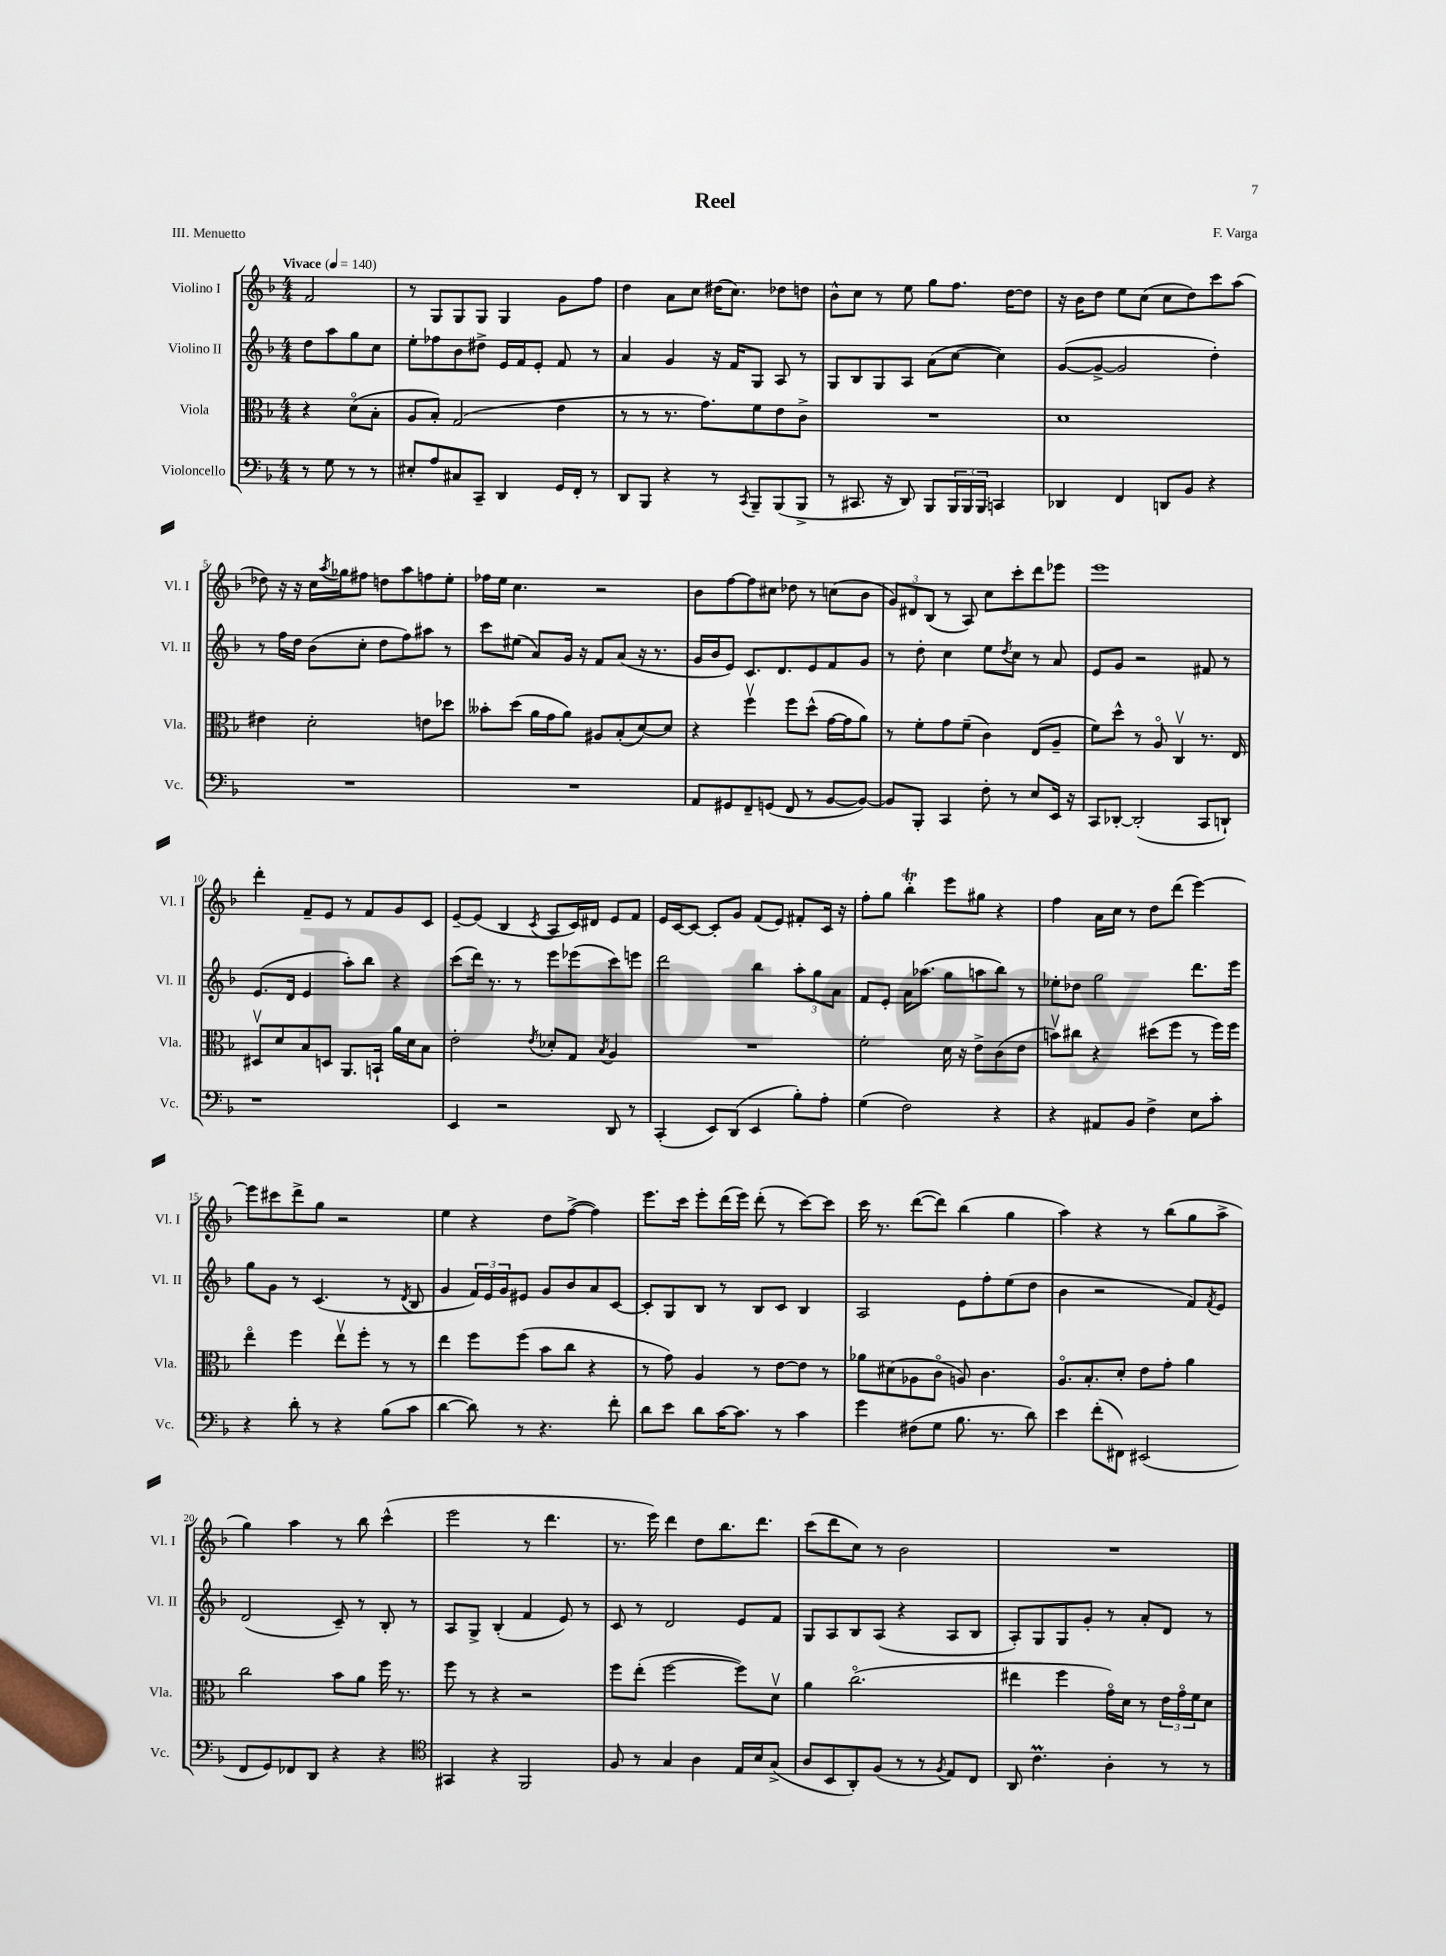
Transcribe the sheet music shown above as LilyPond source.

\header { title = "Reel" composer = "F. Varga" piece = "III. Menuetto" }
<<
\new StaffGroup <<
\new Staff = "s0" \with { instrumentName = "Violino I" shortInstrumentName = "Vl. I" } {
    \clef treble \key f \major \numericTimeSignature \time 4/4 \partial 2 \tempo "Vivace" 4 = 140
    f'2 |
    r8 g8 g8 g8 g4 g'8 f''8 |
    d''4 a'8 c''8 dis''16( c''8.) des''8 d''8 |
    bes'8-^ c''8 r8 e''8 g''8 f''8. d''16~ d''8 |
    r16 bes'16 d''8 e''8 c''8( c''8 d''8) c'''8 a''8( |
    des''8) r16 r16 c''16 \acciaccatura { a''8 } ges''16 fis''8 d''8 a''8 f''8 e''8-. |
    fes''16 e''16 c''4. r2 |
    bes'8 f''8~ f''8 cis''8 des''8 r8 c''8( bes'8 |
    \tuplet 3/2 { g'8) dis'8 bes8( } r8 a8) c''8 c'''8-. d'''8 ees'''8 |
    e'''1 |
    d'''4-. f'8-- e'8 r8 f'8 g'8 c'8 |
    e'8~-- e'8( bes4 \acciaccatura { c'8 } a8 c'16) dis'16 e'8 f'8 |
    e'16 c'16~ c'8~ c'8-. g'8 f'8( e'8) fis'8-. c'16 r16 |
    f''8-. g''8 bes''4-.\trill e'''8 gis''8 r4 |
    f''4 a'16 c''16 r8 d''8 d'''8( e'''4~) |
    e'''8 cis'''8 d'''8-> g''8 r2 |
    e''4 r4 d''8 f''8~->( f''4) |
    e'''8. c'''16 e'''8-. d'''16( e'''16) d'''8-.( r8 c'''8~) c'''8 |
    c'''16 r8. d'''8~( d'''8) bes''4( g''4 |
    a''4) r4 r8 bes''8( g''8 a''8-> |
    g''4) a''4 r8 bes''8 c'''4-^( |
    e'''2 r8 d'''4. |
    r8. e'''16) d'''4 d''8 bes''8. d'''8. |
    c'''8( d'''8 c''8) r8 bes'2 |
    R1 \bar "|." |
}
\new Staff = "s1" \with { instrumentName = "Violino II" shortInstrumentName = "Vl. II" } {
    \clef treble \key f \major \numericTimeSignature \time 4/4 \partial 2
    d''8 a''8 g''8 c''8 |
    e''8-. fes''8 bes'8 dis''8-> e'16 f'16 e'8-. f'8 r8 |
    a'4 g'4 r16 f'16 g8 a8 r8 |
    g8 bes8 g8 a8 a'8( c''8~ c''4) |
    g'8~( g'8~-> g'2 d''4-.) |
    r8 f''16 d''16 bes'8( c''8-. d''8 f''8) ais''8 r8 |
    c'''8 eis''8( a'8) g'16 r16 f'8 a'8( r16 r8. |
    g'16 bes'16 e'8) c'8. d'8. e'8 f'8 g'8 |
    r8 d''8-. c''4 e''8 \acciaccatura { d''8 } c''8 r8 a'8 |
    e'8 g'8 r2 fis'8 r8 |
    e'8.( d'16 e'4 a''8-.) bes''8 r4 |
    c'''8( d'''16) r8. r8 e'''8 ees'''8( c'''8) e'''8 |
    d'''2 bes''4 \tuplet 3/2 { a''8-. g''8 a'8 } |
    f'8 e'8-. a'16 aes''8.( g''8 a''8 bes''8) r8 |
    ees''8-. des''8 g''2 d'''8. e'''16 |
    g''8 g'8 r8 c'4.( r8 \acciaccatura { d'8 } bes8 |
    g'4 \tuplet 3/2 { f'16) e'16 g'16 } eis'8 g'8 bes'8 a'8 c'8~ |
    c'8-. g8 bes8 r8 bes8 c'8 bes4 |
    a2 e'8 f''8-. e''8( d''8 |
    bes'4 r2 f'8) \acciaccatura { f'8 } e'8 |
    d'2( c'8--) r8 bes8-. r8 |
    a8 g8-> bes4-.( f'4 e'8) r8 |
    c'8 r8 d'2 e'8 f'8 |
    g8 a8 bes8 a8( r4 a8 bes8 |
    a8-.) g8 g8 g'8-. r8 a'8-. d'8 r8 \bar "|." |
}
\new Staff = "s2" \with { instrumentName = "Viola" shortInstrumentName = "Vla." } {
    \clef alto \key f \major \numericTimeSignature \time 4/4 \partial 2
    r4 d'8\flageolet( bes8-. |
    a8 bes8-.) g2( e'4 |
    r8 r8 r8. g'8.) f'8 e'8 c'8-> |
    R1 |
    d'1 |
    eis'4 d'2-. e'8 des''8 |
    beses'8-. d''8( a'16 g'16 a'8) ais8 bes8-.( d'8~) d'8 |
    r4 f''4\upbow f''8 d''8-^( g'16~ g'16 a'8) |
    r8 f'8-. g'8 f'8--( c'4) e8( a8-- |
    f'8) d''8-^ r8 a8\flageolet c4\upbow r8. e16 |
    dis8\upbow d'8 bes8 d8 a,8. b,16-! a'16 d'16 bes8 |
    e'2-. \acciaccatura { e'8 } des'8-. g8 \acciaccatura { bes8 } a4 |
    R1 |
    f'2-. d'16 r16 e'8-> c'8( e'8 |
    b'8\upbow) cis''8 r4 dis''8( f''8 r8 f''16) f''16 |
    e''4\flageolet f''4 e''8\upbow f''8-. r8 r8 |
    e''4 f''8 f''8( bes'8 c''8 r4 |
    r8 g'8) a4 r8 e'8~ e'8 r8 |
    aes'8 dis'8( aes8 c'8\flageolet a8) c'4. |
    a8.\flageolet bes8.-. d'8-. e'8 g'8-. a'4 |
    c''2 bes'8 a'8 f''16 r8. |
    f''8 r8 r4 r2 |
    f''8 e''8-.( f''2~ f''8) d'8\upbow |
    a'4 c''2.\flageolet( |
    eis''4 f''4 g'16\flageolet) d'16 r8 \tuplet 3/2 { e'16 g'16\flageolet f'16 } d'8 \bar "|." |
}
\new Staff = "s3" \with { instrumentName = "Violoncello" shortInstrumentName = "Vc." } {
    \clef bass \key f \major \numericTimeSignature \time 4/4 \partial 2
    r8 g8 r8 r8 |
    eis8-. a8 cis8 c,8-- d,4 g,16 f,16-. r8 |
    d,8 bes,,8 r4 r8 \acciaccatura { c,8 } bes,,8-- bes,,8( bes,,8-> |
    r8 cis,8. r16 d,8) bes,,8 \tuplet 3/2 { bes,,16 bes,,16 bes,,16 } c,4 |
    des,4 f,4 d,8 bes,8 r4 |
    R1 |
    R1 |
    a,8 gis,8 f,8-- g,8( f,8 r8 bes,8~ bes,8~) |
    bes,8 bes,,8-. c,4 f8-. r8 e8 e,16 r16 |
    c,8 des,8~-. des,2-.( c,8 d,8-!) |
    r1 |
    e,4 r2 d,8 r8 |
    c,4-.( e,8) d,8( e,4 bes8-.) a8-. |
    g4( f2) r4 |
    r4 ais,8 bes,8 f4-> e8 c'8-. |
    r4 d'8-. r8 r4 bes8( c'8 |
    d'4~ d'8) r8 r4. f'8-. |
    d'8 e'8 d'8 c'16~ c'8. r8 c'4 |
    g'4 fis8( g8 bes8. r8. d'8) |
    e'4 f'8-.( fis,8) eis,2( |
    f,8 g,8) fes,8 d,8 r4 r4 |
    \clef tenor gis,4 r4 f,2 |
    f8 r8 g4 a4 e16 bes16 g8->( |
    a8 bes,8 a,8-.) f8( r8 r8 \acciaccatura { f8 } e8) c8 |
    a,8 c'4.\prall a4-. r8 r8 \bar "|." |
}
>>
>>
